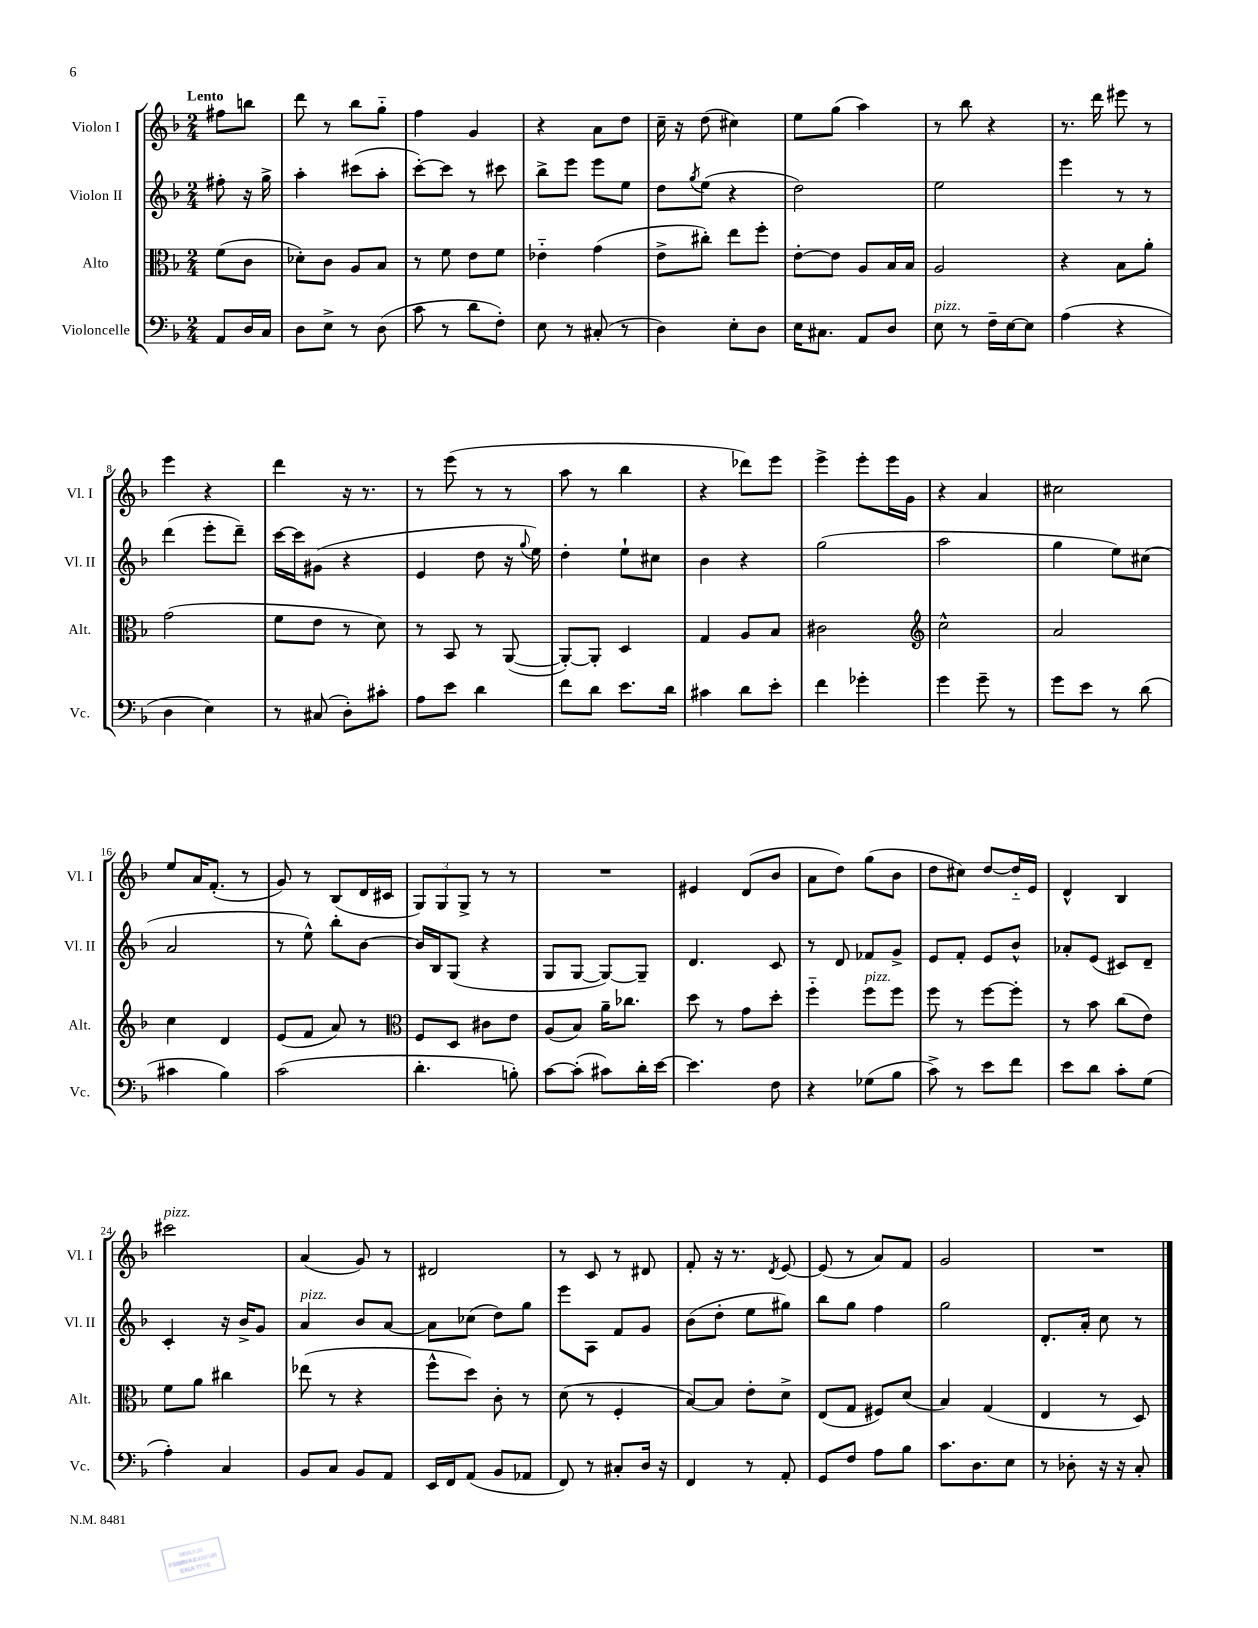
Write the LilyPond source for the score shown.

<<
\new StaffGroup <<
\new Staff = "s0" \with { instrumentName = "Violon I" shortInstrumentName = "Vl. I" } {
    \clef treble \key f \major \numericTimeSignature \time 2/4 \partial 4 \tempo "Lento"
    fis''8 b''8 |
    d'''8 r8 bes''8 g''8-_ |
    f''4 g'4 |
    r4 a'8 d''8 |
    c''16-- r16 d''8( cis''4) |
    e''8 g''8( a''4) |
    r8 bes''8 r4 |
    r8. d'''16 eis'''8 r8 |
    e'''4 r4 |
    d'''4 r16 r8. |
    r8 e'''8( r8 r8 |
    a''8 r8 bes''4 |
    r4 des'''8) e'''8 |
    e'''4-> e'''8-. e'''16 g'16 |
    r4 a'4 |
    cis''2 |
    e''8 a'16 f'8.-.( r8 |
    g'8) r8 bes8( d'16 cis'16 |
    \tuplet 3/2 { g8) g8 g8-> } r8 r8 |
    R2 |
    eis'4 d'8( bes'8 |
    a'8 d''8) g''8( bes'8 |
    d''8 cis''8) d''8~ d''16-_ e'16 |
    d'4-^ bes4 |
    cis'''2^\markup { \italic "pizz." } |
    a'4( g'8) r8 |
    dis'2 |
    r8 c'8 r8 dis'8 |
    f'8-. r16 r8. \acciaccatura { d'8 } e'8~ |
    e'8( r8 a'8) f'8 |
    g'2 |
    R2 \bar "|." |
}
\new Staff = "s1" \with { instrumentName = "Violon II" shortInstrumentName = "Vl. II" } {
    \clef treble \key f \major \numericTimeSignature \time 2/4 \partial 4
    fis''8-. r16 g''16-> |
    a''4-. cis'''8( a''8-. |
    c'''8~-.) c'''8 r8 cis'''8 |
    bes''8-> e'''8 e'''8 e''8 |
    d''8 \acciaccatura { g''8 } e''8( r4 |
    d''2) |
    e''2 |
    e'''4 r8 r8 |
    d'''4( e'''8-. d'''8--) |
    c'''16~ c'''16 gis'8( r4 |
    e'4 d''8 r16 \appoggiatura { g''8 } e''16) |
    d''4-. e''8-! cis''8 |
    bes'4 r4 |
    g''2( |
    a''2 |
    g''4 e''8) cis''8( |
    a'2 |
    r8 e''8-^) bes''8-. bes'8~ |
    bes'16 bes16 g8( r4 |
    g8 g8~ g8~) g8-- |
    d'4. c'8 |
    r8 d'8 fes'8 g'8-> |
    e'8 f'8-. e'8 bes'8-^ |
    aes'8-. e'8( cis'8) d'8-- |
    c'4-. r16 bes'16-> g'8 |
    a'4^\markup { \italic "pizz." } bes'8 a'8~ |
    a'8 ces''8( d''8) g''8 |
    e'''8 a8 f'8 g'8 |
    bes'8( d''8-. e''8 gis''8) |
    bes''8 g''8 f''4 |
    g''2 |
    d'8.-. a'16-. c''8 r8 \bar "|." |
}
\new Staff = "s2" \with { instrumentName = "Alto" shortInstrumentName = "Alt." } {
    \clef alto \key f \major \numericTimeSignature \time 2/4 \partial 4
    f'8( c'8 |
    des'8-.) c'8 a8 bes8 |
    r8 f'8 e'8 f'8 |
    ees'4-_ g'4( |
    e'8-> cis''8-.) e''8 f''8-. |
    e'8~-. e'8 a8 bes16 bes16 |
    a2 |
    r4 bes8 a'8-. |
    g'2( |
    f'8 e'8 r8 d'8) |
    r8 bes,8 r8 a,8~( |
    a,8~-.) a,8-. d4 |
    g4 a8 bes8 |
    cis'2 |
    \clef treble c''2-^ |
    a'2 |
    c''4 d'4 |
    e'8( f'8 a'8) r8 |
    \clef alto f8 d8 cis'8 e'8 |
    a8( bes8) a'16-- ces''8. |
    d''8 r8 g'8 d''8-. |
    f''4-_ f''8^\markup { \italic "pizz." } f''8 |
    f''8 r8 f''8~ f''8-. |
    r8 bes'8 c''8( e'8) |
    f'8 a'8 cis''4 |
    ees''8( r8 r4 |
    f''8-^ d''8) c'8-. r8 |
    d'8( r8 f4-. |
    bes8~) bes8 e'8-. d'8-> |
    e8( g8 fis8) d'8( |
    bes4) g4( |
    e4 r8 d8) \bar "|." |
}
\new Staff = "s3" \with { instrumentName = "Violoncelle" shortInstrumentName = "Vc." } {
    \clef bass \key f \major \numericTimeSignature \time 2/4 \partial 4
    a,8 d16 c16 |
    d8 e8-> r8 d8( |
    c'8 r8 d'8 f8-.) |
    e8 r8 cis8-.( r8 |
    d4) e8-. d8 |
    e16 cis8. a,8 d8 |
    e8^\markup { \italic "pizz." } r8 f16-- e16~ e8 |
    a4( r4 |
    d4 e4) |
    r8 cis8( d8-.) cis'8-. |
    a8 e'8 d'4 |
    f'8 d'8 e'8. d'16 |
    cis'4 d'8 e'8-. |
    f'4 ges'4-. |
    g'4 g'8-- r8 |
    g'8 e'8 r8 d'8( |
    cis'4 bes4) |
    c'2( |
    d'4.-. b8-.) |
    c'8~ c'8-.( cis'8) d'16-. e'16~ |
    e'4. f8 |
    r4 ges8( bes8 |
    c'8->) r8 e'8 f'8 |
    e'8 d'8 c'8-. g8( |
    a4-.) c4 |
    bes,8 c8 bes,8 a,8 |
    e,16 f,16 a,8( bes,8 aes,8 |
    f,8) r8 cis8-. d16 r16 |
    f,4 r8 a,8-. |
    g,8 f8 a8 bes8 |
    c'8. d8. e8 |
    r8 des8-. r16 r16 c8-. \bar "|." |
}
>>
>>
